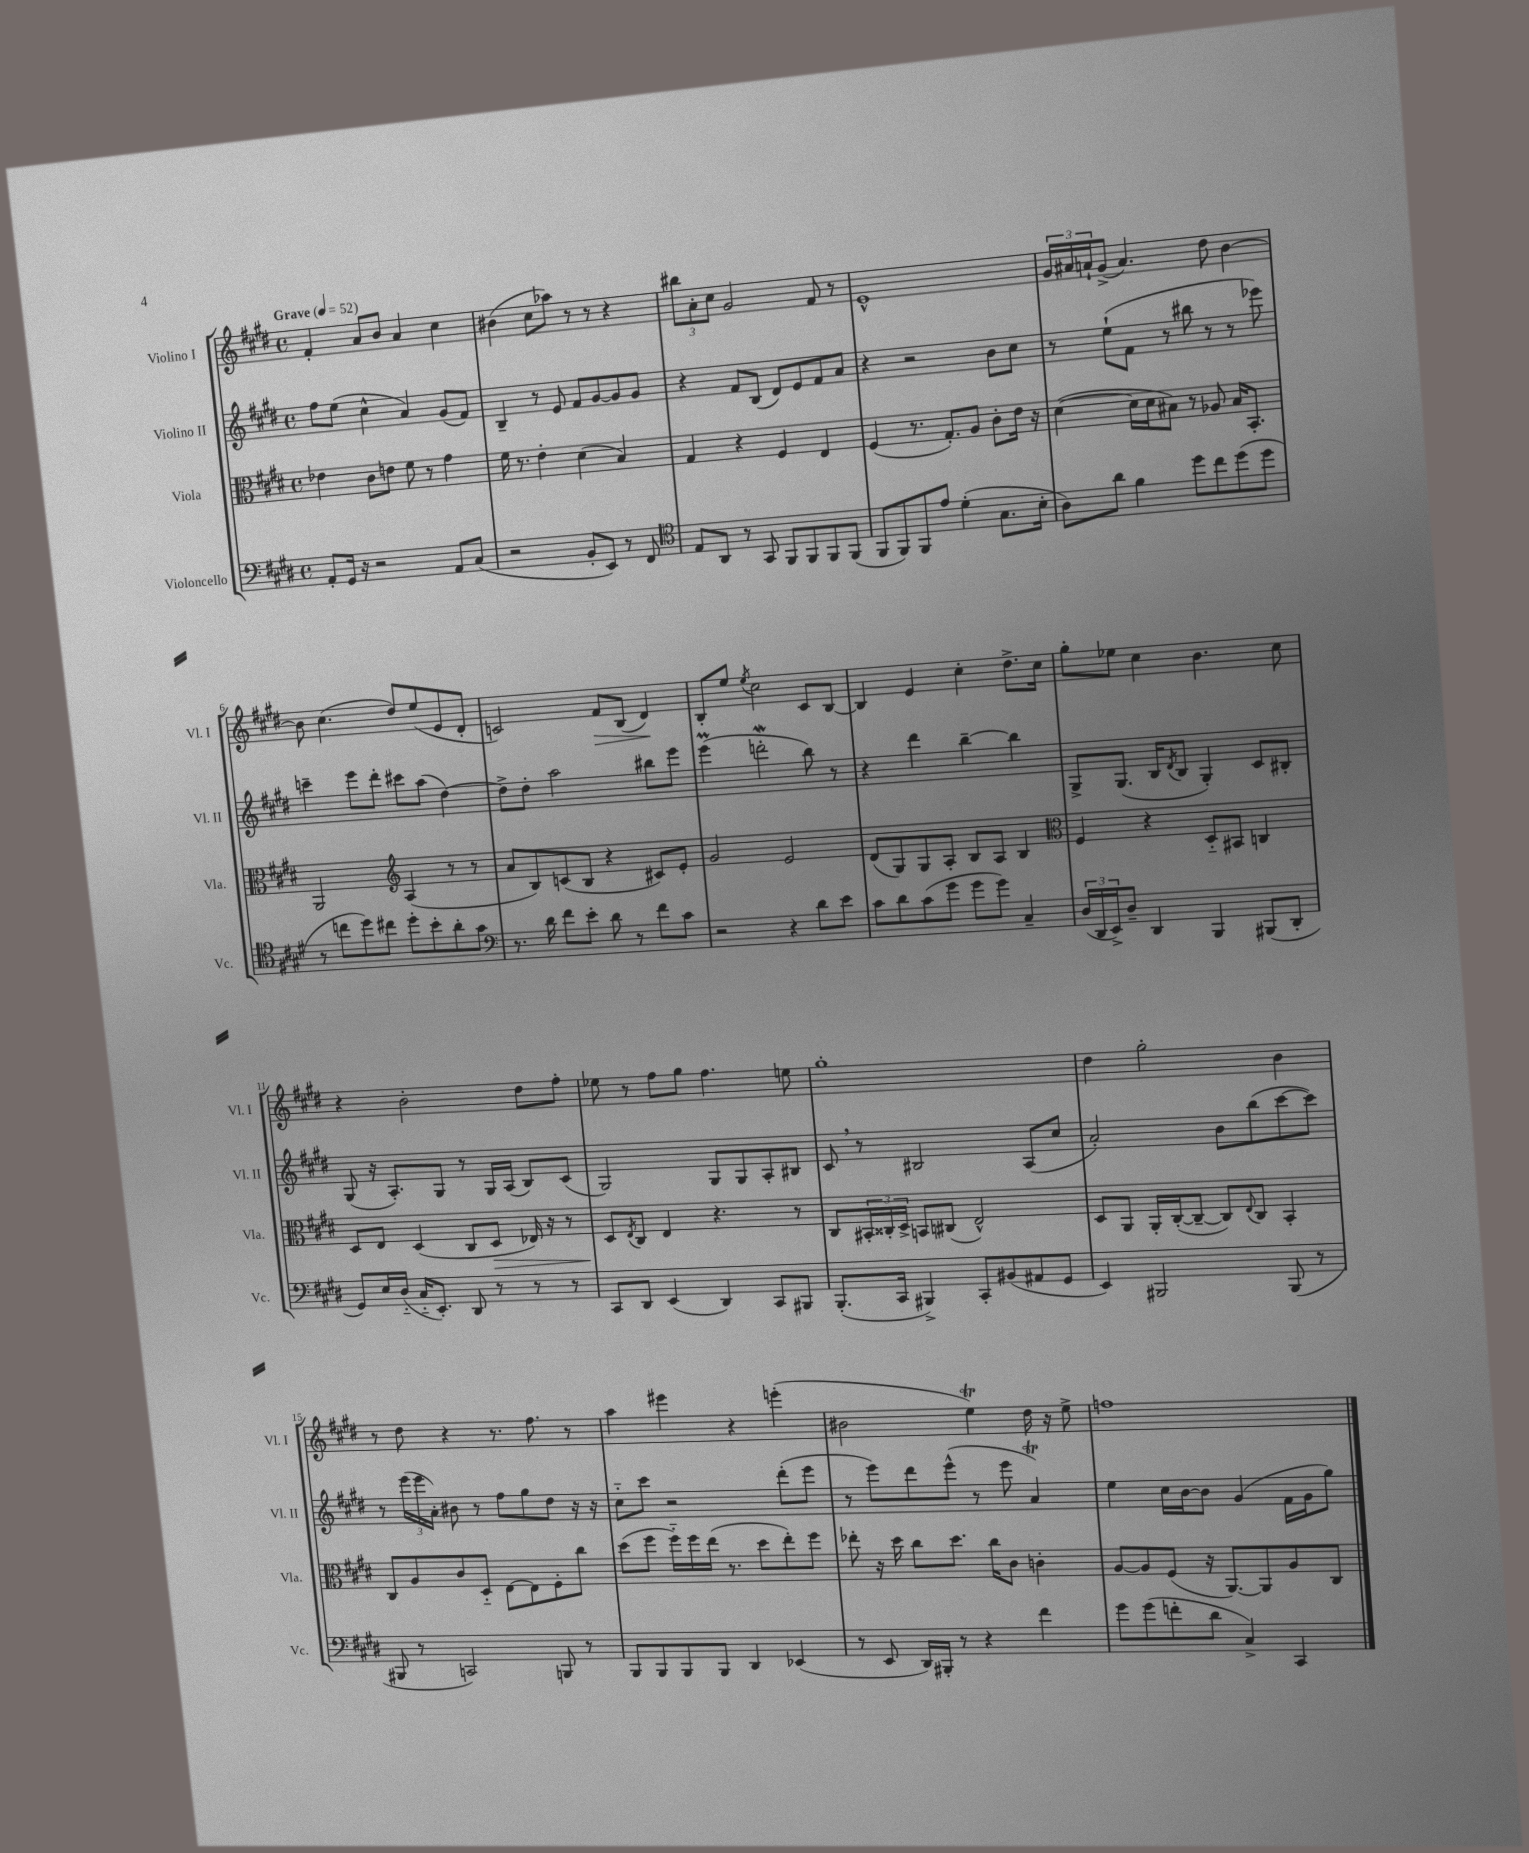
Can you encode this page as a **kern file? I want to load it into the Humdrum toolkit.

**kern	**kern	**kern	**kern
*staff4	*staff3	*staff2	*staff1
*clefF4	*clefC3	*clefG2	*clefG2
*k[f#c#g#d#]	*k[f#c#g#d#]	*k[f#c#g#d#]	*k[f#c#g#d#]
*M4/4	*M4/4	*M4/4	*M4/4
*met(c)	*met(c)	*met(c)	*met(c)
*MM52	*MM52	*MM52	*MM52
8AA'	4e-	8ff#	4f#'
16GG#	.	(8ee	.
16r	.	.	.
2r	8c#	4cc#^^	8a
.	8e	.	8b
.	8f#	4a)	4a
.	8r	.	.
8AA	4g#	(8g#	4cc#
(8C#	.	8f#)	.
=	=	=	=
2r	16f#	4B~	(4b#
.	8.r	.	.
.	4e'	8r	8cc#
.	.	8e	8aa-)
8BB'	(4d#	8f#	8r
8EE)	.	[8g#	8r
8r	4B)	8g#]	4r
8FF#	.	8g#	.
=	=	=	=
*clefC4	*	*	*
8E	4G#	4r	12bb#
.	.	.	12a'
8AA	.	.	.
.	.	.	12cc#
8r	4r	8f#	2g#
8GG#	.	(8B	.
8FF#	4F#	8d#)	.
8FF#	.	8e	.
8FF#	4E	8f#	8f#
(8FF#	.	8a	8r
=	=	=	=
8FF#	(4F#	4r	1e^^
8FF#)	.	.	.
8FF#	8.r	2r	.
8e	.	.	.
.	8.G#')	.	.
(4d#'	.	.	.
.	8A	.	.
8.G#	8c#'	8b	.
.	16e	8cc#	.
16B'	16r	.	.
=	=	=	=
8A)	([4d#	8r	24g#
.	.	.	24a#
.	.	.	24a`
8a	.	(8ee`	(8g#^
4f#	16d#]	8f#	4.a)
.	16d#	.	.
.	8B#)	8r	.
8dd#	8r	8bb#	.
8cc#	8A-	8r	8dd#
(8dd#	16B#	8r	[4b
.	8.BB'	.	.
8dd#	.	8eee-)	.
=	=	=	=
8r	2AA	4ccc~	8b]
8cc	.	.	(4.cc#
8dd#)	.	8eee	.
8cc#	.	8ddd#'	.
*	*clefG2	*	*
8dd#'	(4A	8ccc#	8dd#)
8b'	.	(8aa	(8ee
8a'	8r	[4dd#)	8e
8g#	8r	.	8d#'
=	=	=	=
*clefF4	*	*	*
8.r	8a	8dd#^]	2c)
.	8B)	8dd#'	.
16d#	.	.	.
8f#	(8c	2aa	.
8e'	8B	.	.
8d#	4r	.	8f#
8r	.	.	(8B
8f#	8c#)	8bb#	4d#)
8c#	8e'	8eee	.
=	=	=	=
2r	2g#	(4eee	8B'
.	.	.	8ee
.	.	.	8qee
.	.	2ddd'	2cc#
4r	2e	.	.
8d#	.	8bb)	8c#
8e	.	8r	[8B
=	=	=	=
8c#	(8d#	4r	4B]
8d#	8G#)	.	.
(8c#	8G#	4ddd#	4e
8g#	8A'	.	.
8g#	8B	[4bb~	4cc#'
8g#)	8A	.	.
4C#~	4B	4bb]	8.dd#^
.	.	.	16cc#
=	=	=	=
*	*clefC3	*	*
(24D#	4F#	8G#^	8gg#'
24DD#	.	.	.
24EE^)	.	.	.
8D#~	.	(8.G#	8ee-
4DD#	4r	.	4cc#
.	.	16B	.
.	.	8qd#	.
.	.	8B	.
4BBB	8D#'~	4G#')	4.b
.	8BB#	.	.
(8BBB#	4C	8c#	.
8DD#'	.	8B#'	8cc#
=	=	=	=
8GG#)	8D#	(8G#	4r
16E	8E	16r	.
(16D#'~	.	8.A')	.
16C#'~	(4D#	.	2b'
8.EE')	.	.	.
.	.	8G#	.
8DD#	8C#	8r	.
8r	8D#	16G#	.
.	.	(16A	.
8r	16E-)	8B)	8dd#
.	16r	.	.
8r	8r	(8c#	8ff#'
=	=	=	=
8CC#	8D#	2G#)	8ee-
.	8qE	.	.
8DD#	8C#	.	8r
(4EE	4E	.	8ff#
.	.	.	8gg#
4DD#)	4.r	8G#	4.ff#
.	.	8G#	.
8CC#	.	8A'	.
8BBB#	8r	8B#	8ee
=	=	=	=
(8.BBB'	8C#	8c#	1gg#'
.	24BB#'	8r	.
.	24C##'	.	.
16CC#	.	.	.
.	24D#^	.	.
4BBB#^)	8BB	2B#	.
.	(8C#	.	.
8CC#'	2E^^)	.	.
(8BB#	.	.	.
8AA#	.	(8A	.
8GG#	.	8cc#	.
=	=	=	=
4EE)	8D#	2a')	4dd#
.	8AA	.	.
2BBB#	16AA'	.	2gg#'
.	([16C#'	.	.
.	8C#~_	.	.
.	8C#])	8b	.
.	8qqE	.	.
.	8C#	(8bb	.
(8BBB#	4BB'	[8ccc#	4b
8r	.	8ccc#])	.
=	=	=	=
8BBB#	8C#	8r	8r
8r	8A	(24eee	8dd#
.	.	24eee	.
.	.	24a')	.
2CC)	8c#	8b#	4r
.	8D#'~	8r	.
.	[8E	8ff#	8.r
.	8E]	8gg#	.
.	.	.	8.ff#
8BBB	8F#'	8dd#	.
8r	8cc#	16r	8r
.	.	16r	.
=	=	=	=
8BBB	(8dd#	8cc#'~	4aa
8BBB	8ff#	8ccc#	.
8BBB	16ff#'~)	2r	4eee#
.	16ff#	.	.
8BBB	(16ee	.	.
.	8.r	.	.
4DD#	.	.	4r
.	8dd#	.	.
(4EE-	8ee')	(8ddd#'	(4eee'
.	8ff#	8eee	.
=	=	=	=
8r	8ee-'	8r	2b#
8EE	16r	8eee)	.
.	16dd#	.	.
16DD#)	8cc#	8ddd#	.
16BBB#'	.	.	.
8r	8.dd#	(8eee^^	.
4r	.	8r	4ee)
.	16cc#	.	.
.	8c#	8eee	.
4f#	4c'	4a)	16dd#
.	.	.	16r
.	.	.	8ee^
=	=	=	=
8g#	[8A	4ee	1ff
(8g#	8A]	.	.
8f'	(8F#	16cc#	.
.	.	[16b	.
8d#	16r	8b]	.
.	[8.AA)	.	.
4C#^)	.	(4g#	.
.	8AA]	.	.
4CC#	8A	16f#	.
.	.	16g#	.
.	8C#	8gg#)	.
==	==	==	==
*-	*-	*-	*-
